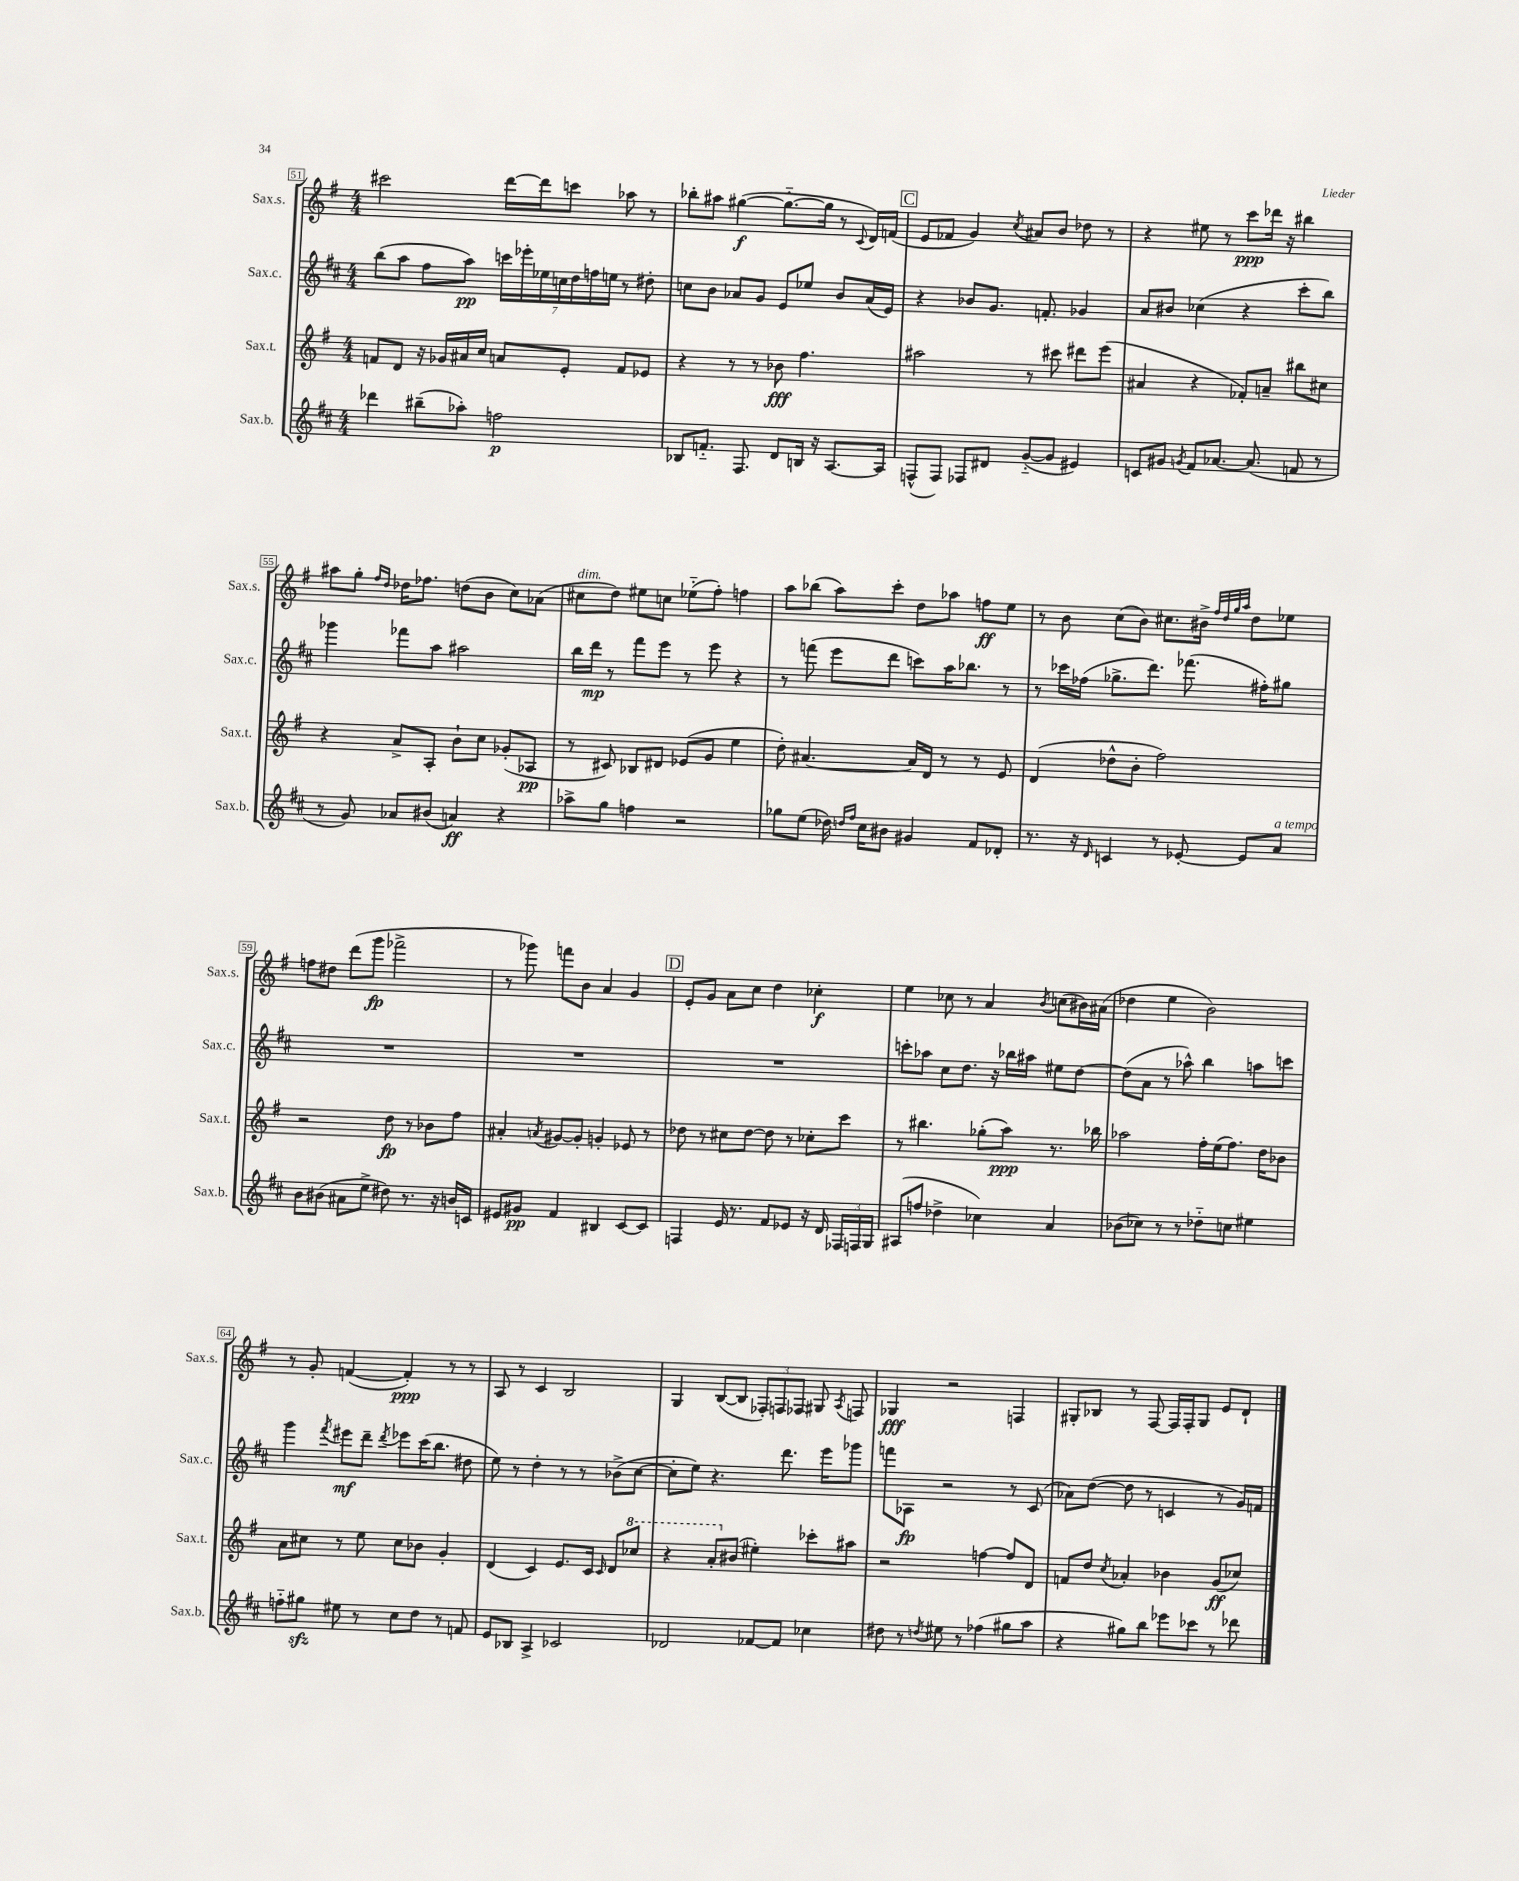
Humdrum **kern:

**kern	**dynam	**kern	**dynam	**kern	**dynam	**kern	**dynam
*part4	*part4	*part3	*part3	*part2	*part2	*part1	*part1
*staff4	*staff4	*staff3	*staff3	*staff2	*staff2	*staff1	*staff1
*I"Sax.b.	*	*I"Sax.t.	*	*I"Sax.c.	*	*I"Sax.s.	*
*I'Sax.b.	*	*I'Sax.t.	*	*I'Sax.c.	*	*I'Sax.s.	*
*clefG2	*	*clefG2	*	*clefG2	*	*clefG2	*
*k[f#c#]	*	*k[f#]	*	*k[f#c#]	*	*k[f#]	*
*M4/4	*	*M4/4	*	*M4/4	*	*M4/4	*
=51	=51	=51	=51	=51	=51	=51	=51
4ddd-X\	.	8fn/L	.	(8bb\L	.	2ccc#X\	.
.	.	8d/J	.	8aa\J	.	.	.
(8bb#X~\L	.	16r	.	8ff#\L	.	.	.
.	.	16g-X/LL	.	.	.	.	.
8aa-X'\J)	.	16a#X/	.	8aa\J)	pp	.	.
.	.	16cc/JJ	.	.	.	.	.
2ffn\	p	8an/L	.	28cccn\LL	.	[16ddd\LL	.
.	.	.	.	28eee-X'\	.	.	.
.	.	.	.	.	.	16ddd\J]	.
.	.	.	.	28ee-X\	.	.	.
.	.	.	.	28ccn\	.	.	.
.	.	8e'/J	.	.	.	8cccn\J	.
.	.	.	.	28dd\	.	.	.
.	.	.	.	28ffn\	.	.	.
.	.	.	.	28een\JJ	.	.	.
.	.	8f/L	.	8r	.	8aa-X\	.
.	.	8e-X/J	.	8dd#X'\	.	8r	.
=52	=52	=52	=52	=52	=52	=52	=52
8B-X/L	.	4r	.	8ccn\L	.	8bb-X'\L	.
8.fn/J	.	.	.	8b\J	.	8aa#X\J	.
.	.	8r	.	8a-X/L	.	([4gg#X\	f
8.F#/	.	.	.	.	.	.	.
.	.	8r	.	8g/J	.	.	.
8d/L	.	8b-X\	fff	8e/L	.	8.gg#\L_	.
16Bn/Jk	.	4.ff#\	.	8ee-X/J	.	.	.
16r	.	.	.	.	.	16gg#\Jk]	.
[8.A/L	.	.	.	8b/L	.	8r	.
.	.	.	.	.	.	8qqc/	.
.	.	.	.	(16a-/L	.	16d/LL)	.
16A/Jk]	.	.	.	16e/JJ)	.	(16fn/JJ	.
!!LO:REH:place=s1:t=C
=53	=53	=53	=53	=53	=53	=53	=53
(8Fn^^/L	.	2aa#X\	.	4r	.	8e/L	.
8F/J)	.	.	.	.	.	8f-X/J	.
8F-X/L	.	.	.	8b-X/L	.	4g/)	.
8d#X/J	.	.	.	8.g/J	.	.	.
.	.	.	.	.	.	8qcc/	.
([8g/L	.	8r	.	.	.	8a#X/L	.
.	.	.	.	8.fn'/	.	.	.
8g/J]	.	8ccc#X\	.	.	.	8b/J	.
4e#X/)	.	8ddd#X\L	.	4g-X/	.	8dd-X\	.
.	.	(8eee\J	.	.	.	8r	.
=54	=54	=54	=54	=54	=54	=54	=54
8cn/L	.	4a#X/	.	8a/L	.	4r	.
8g#X/J	.	.	.	8b#X/J	.	.	.
8qgn/	.	.	.	.	.	.	.
8f#/L	.	4r	.	(4cc-X\	.	8ee#X\	.
[8.a-X/J	.	.	.	.	.	8r	.
.	.	8f-X'/L)	.	4r	.	8ccc\L	ppp
(8.a-/]	.	.	.	.	.	.	.
.	.	8an~/J	.	.	.	16ddd-X\Jk	.
.	.	.	.	.	.	16r	.
8fn/	.	8bb#X\L	.	8ccc#'\L	.	4bb#X\	.
8r	.	8cc#X\J	.	8bb\J)	.	.	.
!!LO:LB:g=z
=55	=55	=55	=55	=55	=55	=55	=55
8r	.	4r	.	4ggg-X\	.	8aa#X\L	.
8g/)	.	.	.	.	.	8gg'\J	.
.	.	.	.	.	.	16qqff#/LL	.
.	.	.	.	.	.	16qqdd/JJ	.
8a-X/L	.	8a^/L	.	8fff-X\L	.	16dd-X\KL	.
.	.	.	.	.	.	8.ff-X\J	.
(8b#X/J	.	8A'/J	.	8aa\J	.	.	.
4an/)	ff	8b`\L	.	2aa#X\	.	(8ddn\L	.
.	.	8cc\J	.	.	.	8b\J	.
4r	.	(8g-X'/L	.	.	.	8cc\L)	.
.	.	8A-X/J	pp	.	.	(8a-X\J	.
=56	=56	=56	=56	=56	=56	=56	=56
!	!	!	!	!	!	!LO:TX:a:i:t=dim.	!
8aa-X^\L	.	8r	.	16bb\LL	.	8cc#X\L	.
.	.	.	.	16ddd\JJ	mp	.	.
8gg\J	.	8c#X/)	.	8r	.	8dd\J)	.
4ffn\	.	8B-X/L	.	8fff#\L	.	8ee#X\L	.
.	.	8d#X/J	.	8eee\J	.	8ccn\J	.
2r	.	(8e-X/L	.	8r	.	(8ee-X\L	.
.	.	8g/J	.	8eee\	.	8ff#'\J)	.
.	.	4ee\	.	4r	.	4ffn\	.
=57	=57	=57	=57	=57	=57	=57	=57
8gg-X\L	.	8dd'\)	.	8r	.	8aa\L	.
(8ee\J	.	[4.a#X/	.	(8fffn\	.	(8bb-X\J	.
16dd-X\)	.	.	.	8eee\L	.	8aa\L)	.
16qqddn/LL	.	.	.	.	.	.	.
16qqff#/JJ	.	.	.	.	.	.	.
16cc#\KL	.	.	.	.	.	.	.
8b#X\J	.	.	.	8ddd\J	.	8ccc'\J	.
4g#X/	.	16a#/LL]	.	8cccn\L)	.	8dd\L	.
.	.	16d/JJ	.	.	.	.	.
.	.	8r	.	16aa\K	.	8aa-X\J	.
.	.	.	.	8.bb-X\J	.	.	.
8f#/L	.	8r	.	.	.	8ffn\L	ff
8d-X'/J	.	8e/	.	8r	.	8ee\J	.
=58	=58	=58	=58	=58	=58	=58	=58
8.r	.	(4d/	.	8r	.	8r	.
.	.	.	.	16ccc-X\LL	.	8b\	.
16r	.	.	.	(16ff-X\JJ	.	.	.
16qqd/	.	.	.	.	.	.	.
4cn/	.	8dd-X^^\L	.	8.gg-X^\L	.	(8cc\L	.
.	.	8b'\J	.	.	.	8b\J)	.
.	.	.	.	8.ddd\J)	.	.	.
8r	.	2ff#\)	.	.	.	8.cc#X\L	.
[8e-X'/	.	.	.	(8.fff-X\	.	.	.
.	.	.	.	.	.	16b#X^\Jk	.
.	.	.	.	.	.	32qqff#/LLL	.
.	.	.	.	.	.	32qqdd/	.
.	.	.	.	.	.	32qqgg/	.
.	.	.	.	.	.	32qqaa/JJJ	.
8e-/L]	.	.	.	.	.	8dd\L	.
.	.	.	.	16ff#X'\KL)	.	.	.
!LO:TX:a:i:t=a tempo	!	!	!	!	!	!	!
8a/J	.	.	.	8gg#X\J	.	8ee-X\J	.
!!LO:LB:g=z
=59	=59	=59	=59	=59	=59	=59	=59
8b\L	.	2r	.	1r	.	8ffn\L	.
(8b#X\J	.	.	.	.	.	8dd#X\J	.
8a#X\L	.	.	.	.	.	(8ddd\L	.
8ee^\J	.	.	.	.	.	8ggg\J	fp
8dd#X\)	.	8dd\	fp	.	.	2fff-X^\	.
8.r	.	8r	.	.	.	.	.
.	.	8b-X\L	.	.	.	.	.
16r	.	.	.	.	.	.	.
16bn/LL	.	8ff#\J	.	.	.	.	.
16cn/JJ	.	.	.	.	.	.	.
=60	=60	=60	=60	=60	=60	=60	=60
8e#X/L	.	4a#X'/	.	1r	.	8r	.
8g#X/J	pp	.	.	.	.	8ggg-X\)	.
.	.	8qan/	.	.	.	.	.
4f#/	.	[8g#X/L	.	.	.	8fffn\L	.
.	.	8g#'/J]	.	.	.	8b\J	.
4B#X/	.	4gn'/	.	.	.	4a/	.
[8c#/L	.	8e-X/	.	.	.	4g/	.
8c#/J]	.	8r	.	.	.	.	.
!!LO:REH:place=s1:t=D
=61	=61	=61	=61	=61	=61	=61	=61
4Fn/	.	8dd-X\	.	1r	.	8e'/L	.
.	.	8r	.	.	.	8g/J	.
16e/	.	8cc#X\L	.	.	.	8a\L	.
8.r	.	.	.	.	.	.	.
.	.	[8dd-\J	.	.	.	8cc\J	.
8f#/L	.	8dd-\]	.	.	.	4dd\	.
8e-X/J	.	8r	.	.	.	.	.
16r	.	8cc-X'\L	.	.	.	4cc-X'\	f
16d/	.	.	.	.	.	.	.
24F-X/LL	.	8ccc\J	.	.	.	.	.
24Fn/	.	.	.	.	.	.	.
24G/JJ	.	.	.	.	.	.	.
=62	=62	=62	=62	=62	=62	=62	=62
(8A#X/L	.	8r	.	8cccn'\L	.	4ee\	.
8ffn/J	.	4.bb#X\	.	8aa-X\J	.	.	.
4dd-X^\	.	.	.	8cc#\L	.	8cc-X\	.
.	.	.	.	8.dd\J	.	8r	.
4cc-X\)	.	(8gg-X'\L	.	.	.	4a/	.
.	.	.	.	16r	.	.	.
.	.	8aa\J)	ppp	16bb-X\LL	.	.	.
.	.	.	.	16aa#X\JJ	.	.	.
.	.	.	.	.	.	8qb/	.
4a/	.	8.r	.	8ee#X\L	.	(8ccn\L	.
.	.	.	.	[8dd\J	.	16b#X\L)	.
.	.	16bb-X\	.	.	.	(16a#X\JJ	.
=63	=63	=63	=63	=63	=63	=63	=63
(8b-X\L	.	2aa-X\	.	(8dd\L]	.	4dd-X\	.
8cc-X\J)	.	.	.	8a\J	.	.	.
8r	.	.	.	8r	.	4ee\	.
8r	.	.	.	8aa-X^^\)	.	.	.
8dd-X\L	.	16ff#'\LL	.	4bb\	.	2b\)	.
.	.	(16ee\J	.	.	.	.	.
8ccn\J	.	8.ff#\J)	.	.	.	.	.
4ee#X\	.	.	.	8aan\L	.	.	.
.	.	16dd\KL	.	.	.	.	.
.	.	8b-X\J	.	8cccn\J	.	.	.
!!LO:LB:g=z
=64	=64	=64	=64	=64	=64	=64	=64
8ffn\L	.	8a\L	.	4ggg\	.	8r	.
8gg#Xzz\J	.	8cc#X\J	.	.	.	8g'/	.
.	.	.	.	8qfff#/	.	.	.
8ee#X\	.	8r	.	8eee#X\L	mf	([4fn/	.
8r	.	8ee\	.	8ddd~\J	.	.	.
.	.	.	.	8qddd/	.	.	.
8cc#\L	.	8cc#\L	.	8eee-X\L	.	4f'/])	ppp
8dd\J	.	8b-X\J	.	(16ccc#\K	.	.	.
.	.	.	.	8.bb\J	.	.	.
8r	.	4g'/	.	.	.	8r	.
8fn/	.	.	.	8dd#X\	.	8r	.
=65	=65	=65	=65	=65	=65	=65	=65
8e/L	.	(4d/	.	8ee\)	.	8A/	.
8B-X/J	.	.	.	8r	.	8r	.
4A^/	.	4c/)	.	4dd'\	.	4c/	.
2c-X/	.	8.e/L	.	8r	.	2B/	.
.	.	.	.	8r	.	.	.
.	.	16c/Jk	.	.	.	.	.
.	.	16qqc/	.	.	.	.	.
.	.	8d/L	.	(8b-X^\L	.	.	.
*	*	*8va	*	*	*	*	*
.	.	8ccc-X/J	.	[8cc#\J	.	.	.
=66	=66	=66	=66	=66	=66	=66	=66
2d-X/	.	4r	.	8cc#'\L]	.	4G/	.
.	.	.	.	8ee\J)	.	.	.
.	.	8aa'/L	.	4.r	.	([8B/L	.
*	*	*X8va	*	*	*	*	*
.	.	(8b#X/J	.	.	.	8B/J]	.
[8f-X/L	.	4ee#X'\)	.	.	.	12F-X'/L)	.
.	.	.	.	.	.	12Fn/	.
8f-/J]	.	.	.	8.ddd\	.	.	.
.	.	.	.	.	.	12F-X/J	.
4cc-X\	.	8ccc-X'\L	.	.	.	8G#X/	.
.	.	.	.	16eee\KL	.	.	.
.	.	.	.	.	.	8qA/	.
.	.	8aa#X\J	.	8ggg-X\J	.	8Fn/	.
=67	=67	=67	=67	=67	=67	=67	=67
8dd#X\	.	2r	.	8fffn\L	.	4G-X/	fff
8r	.	.	.	8A-X\J	fp	.	.
8qddn/	.	.	.	.	.	.	.
8ee#X\	.	.	.	2r	.	2r	.
8r	.	.	.	.	.	.	.
(4ff-X\	.	[4ffn\	.	.	.	.	.
8gg#X\L	.	8ff/L]	.	8r	.	4Fn/	.
8aa\J	.	8d/J	.	(8c#/	.	.	.
=68	=68	=68	=68	=68	=68	=68	=68
4r	.	8fn/L	.	8a-X\L)	.	8G#X'/L	.
.	.	8dd/J	.	([8dd\J	.	8B-X/J	.
.	.	8qcc/	.	.	.	.	.
8gg#X\L)	.	4a-X'/	.	8dd\]	.	8r	.
8bb\J	.	.	.	8r	.	[8F#/	.
8eee-X\L	.	4b-X\	.	4cn/	.	16F#/LL]	.
.	.	.	.	.	.	16F#'/J	.
8ccc-X\J	.	.	.	.	.	8G#/J	.
8r	.	(8g/L	ff	8r	.	8e/L	.
8ddd-X\	.	8cc-X/J)	.	16g/LL)	.	8d`/J	.
.	.	.	.	16fn/JJ	.	.	.
==	==	==	==	==	==	==	==
*-	*-	*-	*-	*-	*-	*-	*-
